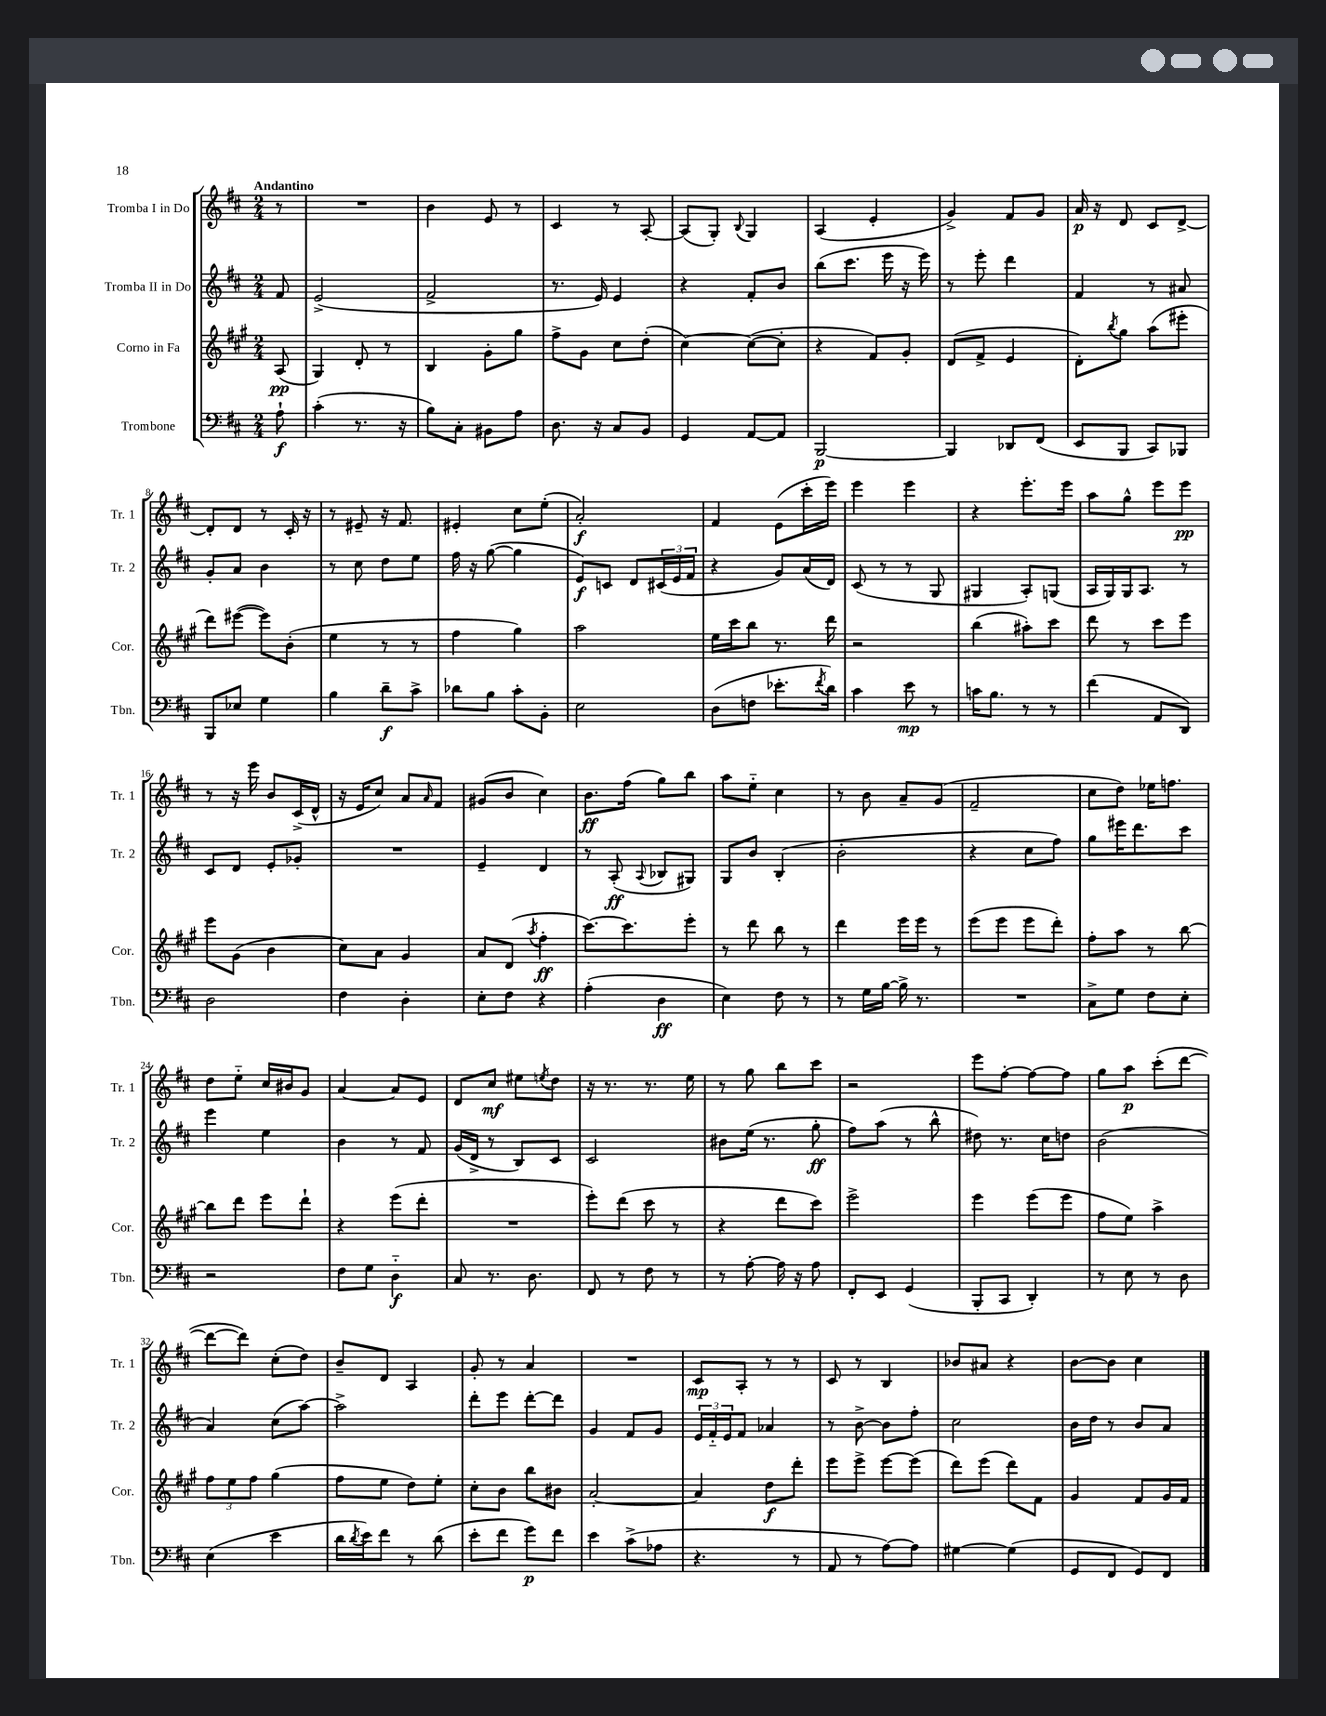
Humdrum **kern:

**kern	**kern	**kern	**kern
*staff4	*staff3	*staff2	*staff1
*clefF4	*clefG2	*clefG2	*clefG2
*k[f#c#]	*k[f#c#g#]	*k[f#c#]	*k[f#c#]
*M2/4	*M2/4	*M2/4	*M2/4
8A`\	(8A/	8f#/	8r
=	=	=	=
(4c#'\	4G#/)	(2e^/	2r
8.r	8d'/	.	.
.	8r	.	.
16r	.	.	.
=	=	=	=
8B\L)	4B/	2f#^/	4b\
8C#'\J	.	.	.
8BB#\L	8g#'\L	.	8e/
8A\J	8gg#\J	.	8r
=	=	=	=
8.D\	8ff#^\L	8.r	4c#/
.	8g#\J	.	.
16r	.	16e/)	.
8C#/L	8cc#\L	4e/	8r
8BB/J	(8dd'\J	.	[8A'/
=	=	=	=
4GG/	[4cc#\)	4r	(8A/]L
.	.	.	8G'/J)
.	.	.	8qqB/
[8AA/L	(8cc#\_L	8f#'/L	4G/
8AA/]J	8cc#'\]J	8b/J	.
=	=	=	=
[2BBB/	4r	(8bb\L	(4A/
.	.	8.ccc#\J	.
.	8f#/L)	.	4e'/
.	.	16eee\	.
.	8g#'/J	16r	.
.	.	16eee\)	.
=	=	=	=
4BBB/]	(8d/L	8r	4g^/)
.	8f#^/J	8eee'\	.
8DD-/L	4e/	4ddd\	8f#/L
(8FF#/J	.	.	8g/J
=	=	=	=
8EE/L	8d'\L)	4f#/	16a/
.	.	.	16r
.	8qbb/	.	.
8BBB/J	8gg#\J	.	8d/
8CC#/L)	(8aa\L	8r	8c#/L
8BBB-/J	8eee#'\J	8a#/	[8d^/J
=	=	=	=
8BBB/L	8ddd\L)	8g'/L	8d'/]L
8E-/J	([8eee#\J	8a/J	8d/J
4G\	8eee#\]L)	4b\	8r
.	(8b'\J	.	16c#'/
.	.	.	16r
=	=	=	=
4B\	4ee\	8r	8r
.	.	8cc#\	8e#~/
8d~\L	8r	8dd\L	16r
.	.	.	8.f#/
8c#^\J	8r	8ee\J	.
=	=	=	=
8d-\L	4ff#\	16ff#\	4e#'/
.	.	16r	.
8B\J	.	([8gg\	.
8c#'\L	4gg#\)	4gg\]	8cc#\L
8BB'\J	.	.	(8ee'\J
=	=	=	=
2E\	2aa\	8e/L)	2a'/)
.	.	8c/J	.
.	.	8d/L	.
.	.	(24c#/L	.
.	.	24e/	.
.	.	24f#/JJ	.
=	=	=	=
(8D\L	16ee\LL	4r	4f#/
.	16ccc#\J	.	.
8F\J	8bb\J	.	.
8.e-'\L	8.r	8g/L)	(8e\L
.	.	(16a/L	16ccc#'\L
8qf#/	.	.	.
16d\Jk)	16ddd\	16d/JJ)	16eee\JJ)
=	=	=	=
4c#\	2r	(8c#/	4eee\
.	.	8r	.
8e\	.	8r	4eee\
8r	.	8G/	.
=	=	=	=
16c\LK	(4bb\	4G#/	4r
8.B\J	.	.	.
8r	8aa#'\L)	8A'/L)	8.eee'\L
8r	8ccc#\J	(8G/J	.
.	.	.	16eee\Jk
=	=	=	=
(4f#\	8ddd\	16A/LL	8aa\L
.	.	16G/)	.
.	8r	16G/J	8gg^^\J
.	.	8.A/J	.
8AA/L	8ccc#\L	.	8eee\L
8DD/J)	8eee\J	8r	8eee\J
=	=	=	=
2D\	8eee\L	8c#/L	8r
.	(8g#\J	8d/J	16r
.	.	.	16eee\
.	4b\	8e'/L	8b/L
.	.	8g-'/J	(16c#^/L
.	.	.	16d^^/JJ
=	=	=	=
4F#\	8cc#\L)	2r	16r
.	.	.	16e/LK
.	8a\J	.	8cc#/J)
4D'\	4g#/	.	8a/L
.	.	.	16qqa/
.	.	.	8f#/J
=	=	=	=
8E'\L	8a/L	4e~/	(8g#/L
8F#\J	(8d/J	.	8b/J
.	8qaa/	.	.
4r	4ff#'\	4d/	4cc#\)
=	=	=	=
(4A'\	[8.ccc#\L)	8r	8.b\L
.	.	(8A'/	.
.	8.ccc#\]	.	(16ff#\Jk
.	.	8qqA/	.
4D\	.	8B-/L	8gg\L)
.	8eee'\J	8G#/J)	8bb\J
=	=	=	=
4E\)	8r	8G/L	8aa\L
.	8ddd\	8b/J	8ee'~\J
8F#\	8bb\	(4B'/	4cc#\
8r	8r	.	.
=	=	=	=
8r	4ddd\	2b'\	8r
16G\LL	.	.	8b\
[16B\JJ	.	.	.
16B^\]	16eee\LL	.	8a~/L
8.r	16eee\JJ	.	.
.	8r	.	(8g/J
=	=	=	=
2r	(8eee\L	4r	2f#~/
.	8eee\J	.	.
.	8eee\L	8cc#\L	.
.	8ddd'\J)	8ff#\J)	.
=	=	=	=
8C#^\L	8ff#'\L	8gg\L	8cc#\L
8G\J	8aa\J	16eee#\K	8dd\J)
.	.	8.ddd\	.
8F#\L	8r	.	16ee-\LK
.	.	.	8.ff\J
8E'\J	[8bb\	8ccc#\J	.
=	=	=	=
2r	8bb\]L	4eee\	8dd\L
.	8ddd\J	.	8ee'~\J
.	8eee\L	4ee\	16cc#/LL
.	.	.	16b#/J
.	8ddd`\J	.	8g/J
=	=	=	=
8F#\L	4r	4b\	[4a/
8G\J	.	.	.
4D'~\	(8eee\L	8r	8a/]L
.	8ddd'\J	8f#/	8e/J
=	=	=	=
8C#/	2r	(16g/LL	8d/L
.	.	16d^/JJ	.
8.r	.	8r	8cc#/J
.	.	8B/L)	8ee#\L
8.D\	.	.	.
.	.	.	8qee/
.	.	8c#/J	8dd\J
=	=	=	=
8FF#/	8eee'\L)	2c#/	16r
.	.	.	8.r
8r	(8ddd\J	.	.
8F#\	8ccc#\	.	8.r
8r	8r	.	.
.	.	.	16ee\
=	=	=	=
8r	4r	8b#\L	8r
[8A'\	.	(16ee\Jk	8gg\
.	.	8.r	.
16A\]	8ddd\L	.	8bb\L
16r	.	.	.
8A\	8ccc#\J)	8gg'\	8ccc#\J
=	=	=	=
8FF#'/L	2eee^\	8ff#\L)	2r
8EE/J	.	(8aa\J	.
(4GG/	.	8r	.
.	.	8bb^^\	.
=	=	=	=
8BBB'/L	4eee\	8dd#\)	8eee\L
8CC#/J	.	8.r	[8ff#'\J
4DD'/)	(8eee\L	.	8ff#\_L
.	.	16cc#\LK	.
.	8eee\J	8dd\J	8ff#\]J
=	=	=	=
8r	8ff#\L	(2b\	8gg\L
8E\	8ee\J)	.	8aa\J
8r	4aa^\	.	(8ccc#'\L
8D\	.	.	[8ddd\J
=	=	=	=
(4E\	12ff#\L	4a/)	8ddd\_L
.	12ee\	.	.
.	.	.	8ddd\]J)
.	12ff#\J	.	.
4e\	(4gg#\	(8cc#\L	(8cc#'\L
.	.	[8aa\J)	8dd\J)
=	=	=	=
16d\LL	8ff#\L	2aa^\]	8b~/L
8qd/	.	.	.
16e\J)	.	.	.
8f#\J	8ee\J	.	8d/J
8r	8dd\L)	.	4A/
(8d\	8ee'\J	.	.
=	=	=	=
8e'\L	8cc#'\L	8ddd'\L	8g'/
8f#\J	8b\J	8eee\J	8r
8g\L)	8bb\L	[8ddd'\L	4a/
8f#\J	8b#\J	8ddd\]J	.
=	=	=	=
4e\	[2a'/	4g/	2r
(8c#^\L	.	8f#/L	.
8A-\J	.	8g/J	.
=	=	=	=
4.r	4a/]	24e/LL	8c#/L
.	.	24f#'~/	.
.	.	24e/J	.
.	.	8f#/J	8A'/J
.	8dd\L	4a-/	8r
8r	8ddd'\J	.	8r
=	=	=	=
8AA/	8eee\L	8r	8c#/
8r	8eee^\J	[8b^\	8r
[8A\L)	[8eee\L	8b\]L	4B/
8A\]J	(8eee\]J	8ff#'\J	.
=	=	=	=
[4G#\	8ddd\L)	2cc#\	8b-/L
.	(8eee\J	.	8a#/J
(4G#\]	8ddd\L)	.	4r
.	8f#\J	.	.
=	=	=	=
8GG/L	4g#/	16b\LL	[8b\L
.	.	16dd\JJ	.
8FF#/J	.	8r	8b\]J
8GG/L)	8f#/L	8b/L	4cc#\
8FF#/J	16g#/L	8a/J	.
.	16f#/JJ	.	.
==	==	==	==
*-	*-	*-	*-
